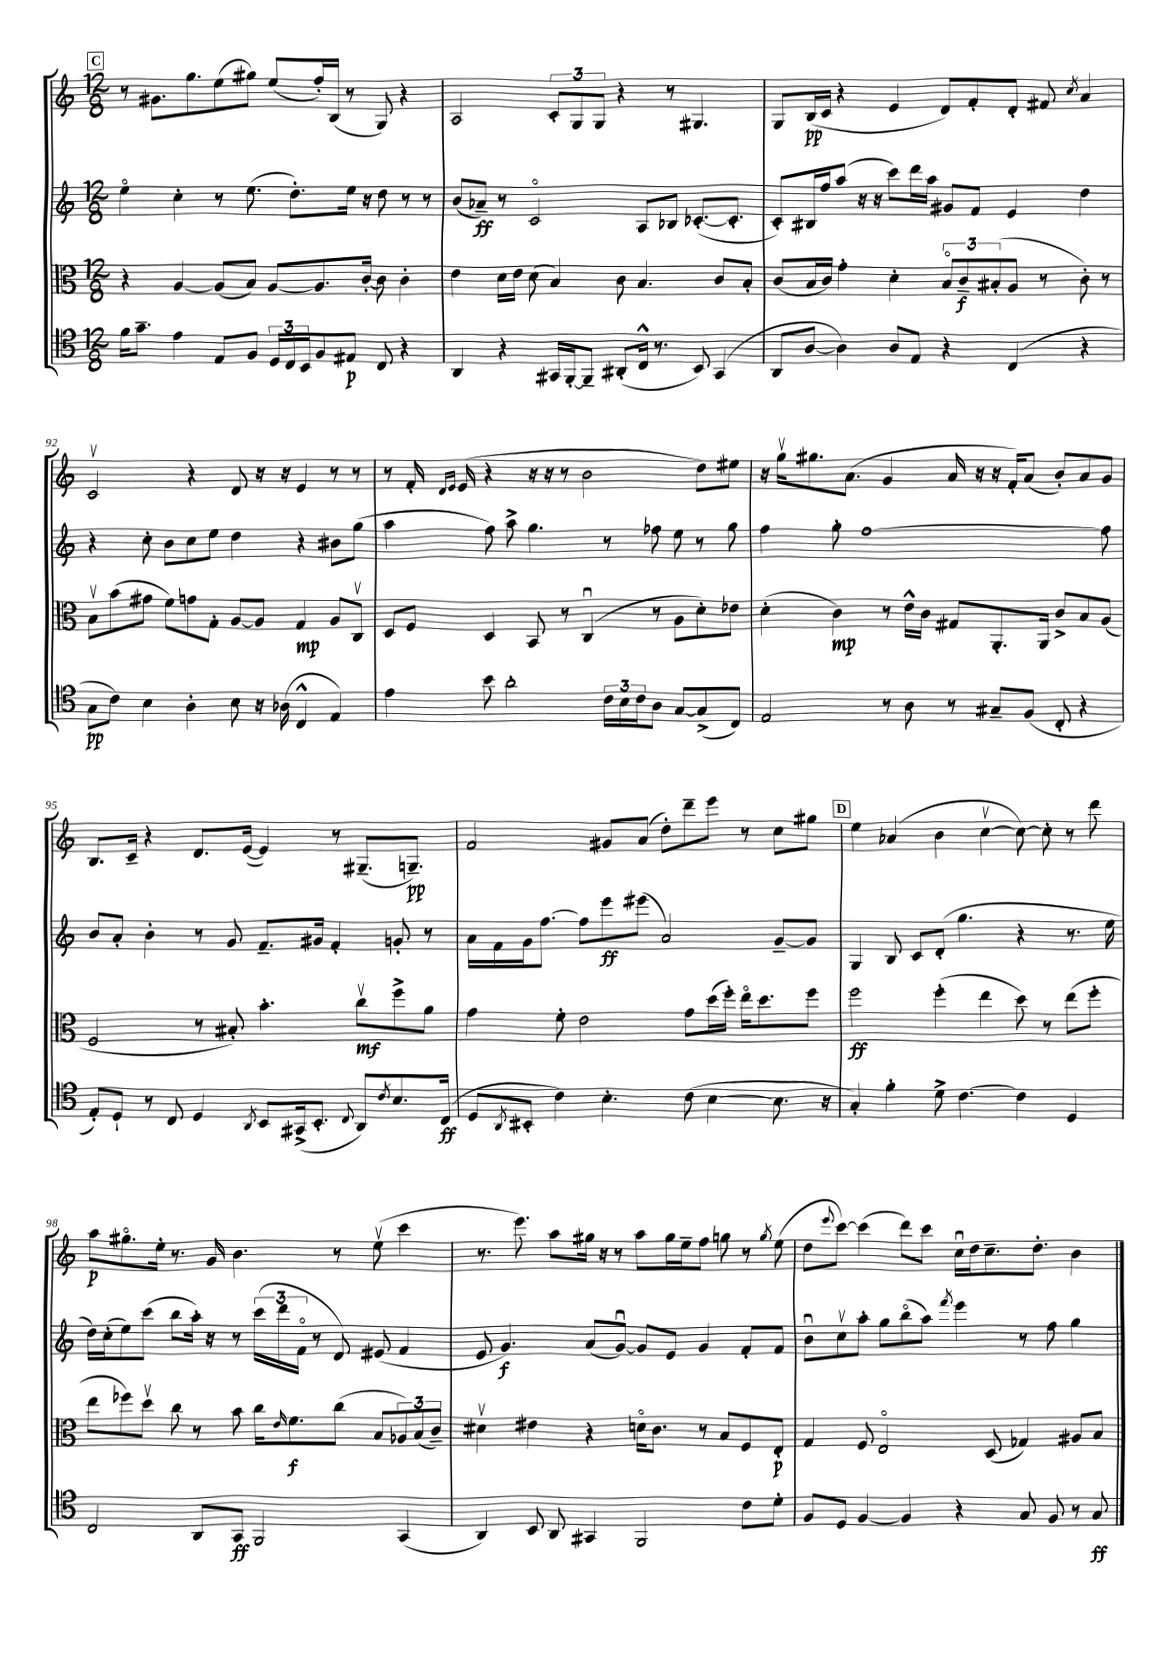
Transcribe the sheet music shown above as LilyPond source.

<<
\new StaffGroup <<
\new Staff = "s0" {
    \clef treble \key c \major \numericTimeSignature \time 12/8
    \mark \markup { \box "C" } r8 gis'8. g''8. e''8( gis''8) e''8( f''16-.) b16( r8 g8) r4 |
    a2 \tuplet 3/2 { c'8-. g8 g8 } r4 r8 gis4. |
    g8 b16\pp( c'16 r4 e'4 d'8) f'8-. d'8-. fis'8 \acciaccatura { c''8 } a'4 |
    c'2\upbow r4 d'8 r16 r16 e'4 r8 r8 |
    r8 f'16-. \grace { d'16 e'16 } e'16( r4 r16 r16 r8 b'2 d''8) eis''8 |
    r16 g''16\upbow gis''8. a'8.( g'4 a'16 r16 r16 f'16-.) a'8( b'8-.) a'8 g'8 |
    b8. c'16-- r4 d'8. e'16~( e'4) r8 gis8.--( g8.--\pp) |
    f'2 gis'8 a'8( d''8-.) d'''8-- e'''8 r8 c''8 gis''8 |
    \mark \markup { \box "D" } e''4 aes'4( b'4 c''4~\upbow c''8~) c''8-. r8 d'''8 |
    a''8\p gis''8.\flageolet e''16-. r8. g'16 b'4. r8 e''8\upbow( c'''4 |
    r8. e'''8.) a''8 gis''16 r16 r8 a''8 gis''16 e''16-- f''8 g''8 r8 \acciaccatura { g''8 } e''8( |
    d''8 \appoggiatura { e'''8 } c'''8~) c'''4( d'''8) c'''8 c''16\downbow d''16 c''8.-- d''8.-. b'4 \bar "|." |
}
\new Staff = "s1" {
    \clef treble \key c \major \numericTimeSignature \time 12/8
    \mark \markup { \box "C" } e''4\flageolet c''4-. r8 e''8.( d''8.-.) e''16 r16 d''8 r8 r8 |
    b'8( aes'8--\ff) r8 c'2\flageolet a8 bes8 ces'8.~-.( ces'8.-. |
    c'8-.) bis16 f''16 a''8( r16 r16 c'''8) d'''16 a''16 gis'8 f'8 e'4 d''4 |
    r4 c''8-. b'8 c''8 e''8 d''4 r4 bis'8 g''8( |
    a''4 f''8) a''8-> g''4. r8 fes''8 e''8 r8 g''8 |
    f''4 g''8-. f''1~ f''8 |
    b'8 a'8-. b'4-. r8 g'8 f'8.-- gis'16 f'4-. g'8-. r8 |
    a'16 f'16 g'16 f''8.~ f''8 e'''8\ff eis'''8( a'2) g'8~-- g'8 |
    \mark \markup { \box "D" } g4 b8 c'8 d'8-.( g''4. r4 r8. e''16 |
    d''16) c''16-.( e''8) c'''8( b''8 a''16-.) r16 r8 \tuplet 3/2 { c'''16( d'''16 f'16\flageolet } r8 d'8) eis'8( f'4 |
    e'8 g'4.\f) a'8( g'8~\downbow) g'8 e'8 g'4 f'8-. f'8 |
    b'8\downbow c''8\upbow a''8-. g''8 b''8\flageolet( a''8) \acciaccatura { f'''8 } e'''4 r8 f''8 g''4 \bar "|." |
}
\new Staff = "s2" {
    \clef alto \key c \major \numericTimeSignature \time 12/8
    \mark \markup { \box "C" } r4 a4~ a8( b8) a8~ a8. c'16~-. c'8 c'4-. |
    e'4 d'16 e'16 d'8( b4) c'8 b4. c'8 b8-. |
    c'8( b16 c'16) g'4-. d'4-. \tuplet 3/2 { b8\flageolet c'8--\f bis8-.( } a8 r8 c'8-.) r8 |
    b8\upbow b'8( gis'8 f'8) g'8 g8-. a8~ a8 g4\mp a8 c8\upbow |
    d8 f8 d4 b,8 r8 c4\downbow( r8 a8 d'8-.) ees'8 |
    d'4-.( c'4\mp) r8 e'16-^ c'16 gis8 a,8.-. a,16 c'8-> b8 a8( |
    f2 r8 bis8-.) b'4.-. c''8\upbow\mf f''8-> a'8 |
    g'4 f'8-. e'2 g'8 d''16( f''16-.) e''16\flageolet d''8. f''8 |
    \mark \markup { \box "D" } f''2\ff f''4-.( e''4 d''8) r8 e''8( f''8-. |
    e''8 fes''8) d''8\upbow c''8 r8 b'8 c''16 \grace { e'16 } f'8.\f c''8( b8 \tuplet 3/2 { aes8) b8( c'8--) } |
    dis'4\upbow eis'4 r4 d'16\flageolet c'8. r8 b8 f8 e8-.\p |
    g4 f8 e2\flageolet d8( ges4) ais8 b8 \bar "|." |
}
\new Staff = "s3" {
    \clef tenor \key c \major \numericTimeSignature \time 12/8
    \mark \markup { \box "C" } f'16 g'8.-- e'4 e8 f8 \tuplet 3/2 { d16 c16 b,16 } f8 eis8\p c8 r4 |
    a,4 r4 gis,16 f,16~-. f,8-- ais,8-.( c16-^ r8. b,8) gis,4( |
    a,8 a8~ a4) a8 e8 r4 c4( r4 |
    g8\pp c'8) b4 a4-. b8 r16 aes16( c4-^ e4) |
    e'4 b'8 a'2-. \tuplet 3/2 { c'16 b16 c'16 } a8 g8~ g8->( c8) |
    e2 r8 a8 r8 gis8-- f8( c8-. r4 |
    e8-.) d8-! r8 c8 d4 \acciaccatura { a,8 } b,8 gis,16->( b,8.-. \appoggiatura { c8 } a,8) \acciaccatura { c'8 } b8. c16\ff( |
    d8 \acciaccatura { a,8 } bis,8-. c'4) b4.-. c'8( b4~ b8. r16 |
    \mark \markup { \box "D" } g4-.) f'4-. d'8-> c'4.~ c'4 d4 |
    c2 a,8 g,8\ff f,2 g,4( |
    a,4) b,8 a,8 gis,4 f,2 c'8 d'8-. |
    f8 d8 f4~ f4 r4 g8 f8 r8 g8\ff \bar "|." |
}
>>
>>
\layout { \context { \Score currentBarNumber = #89 } }
